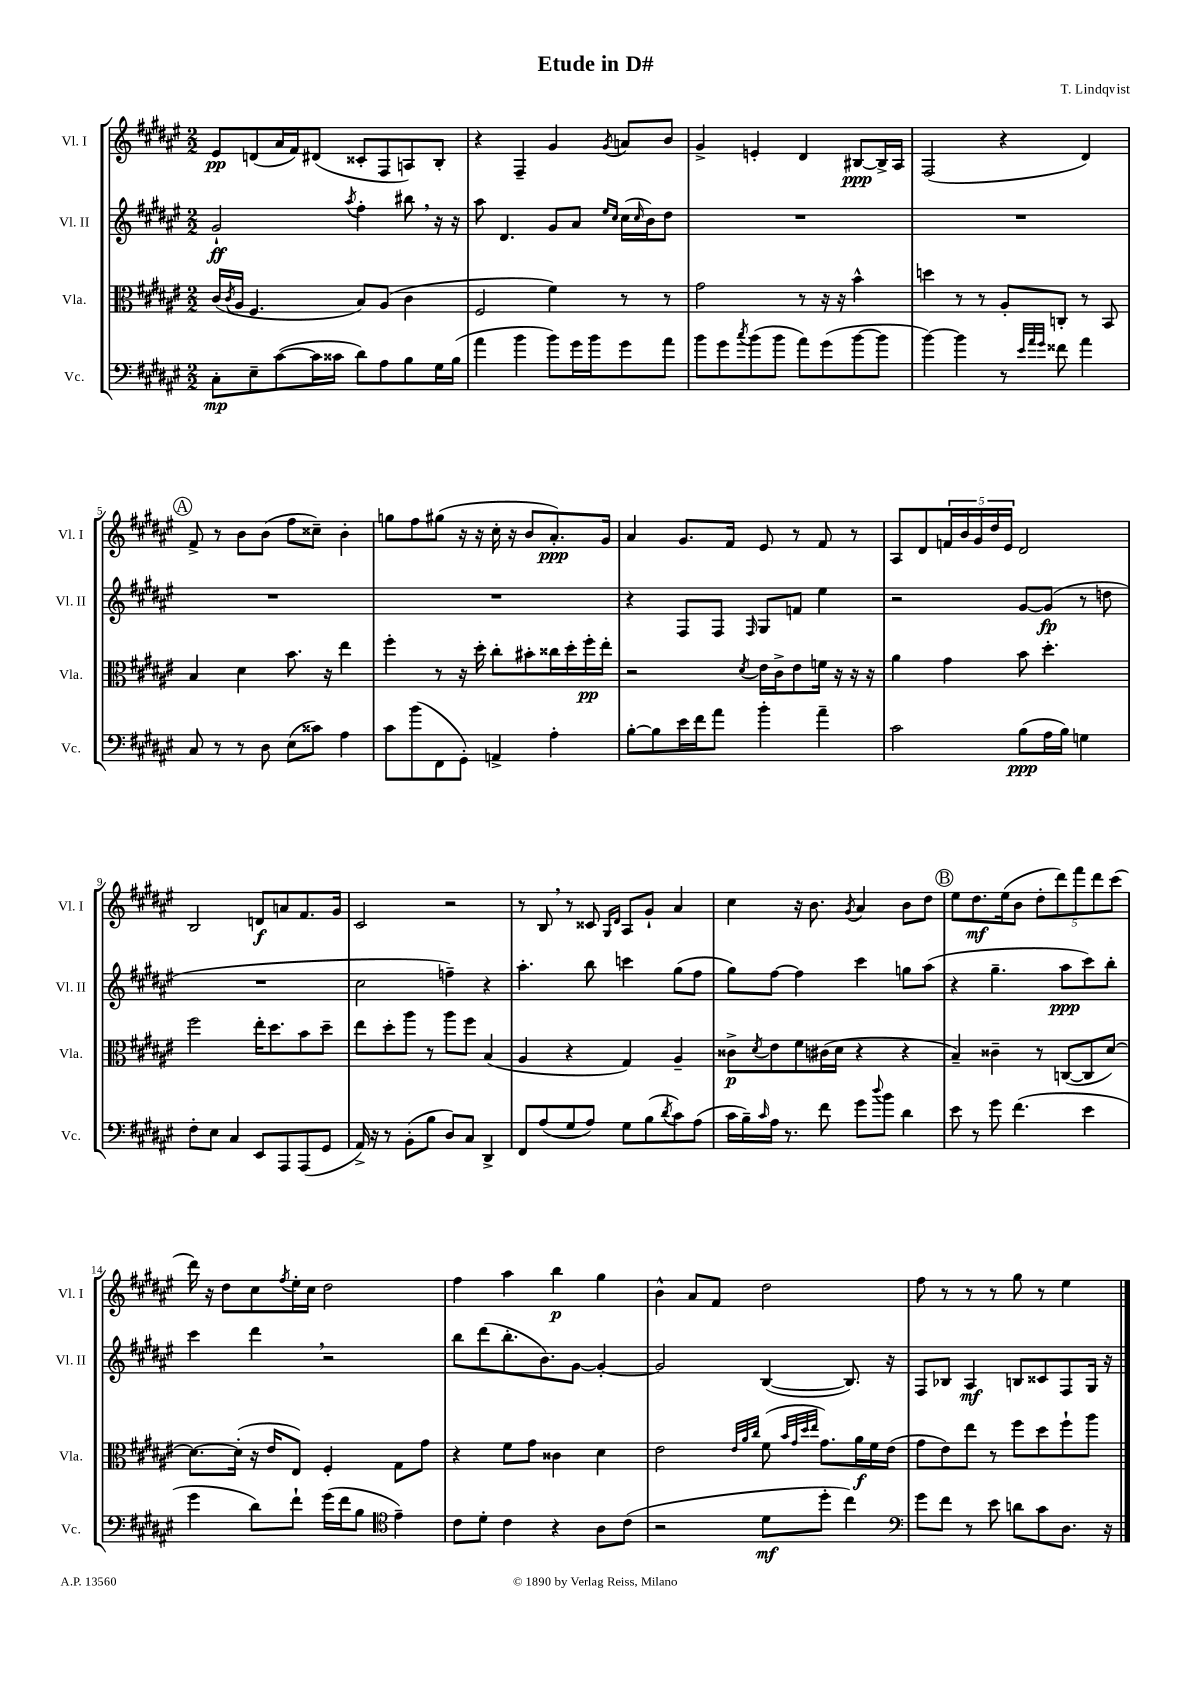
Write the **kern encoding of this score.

**kern	**kern	**kern	**kern
*staff4	*staff3	*staff2	*staff1
*clefF4	*clefC3	*clefG2	*clefG2
*k[f#c#g#d#a#e#]	*k[f#c#g#d#a#e#]	*k[f#c#g#d#a#e#]	*k[f#c#g#d#a#e#]
*M2/2	*M2/2	*M2/2	*M2/2
8C#'\L	(16c#/LL	2g#`/	8e#/L
.	8qc#/	.	.
.	16A#/JJ	.	.
8E#~\	4.F#/	.	(8d/
([8c#\	.	.	16a#/L
.	.	.	16f#/J)
16c#\]L	.	.	(8d#/J
16c##\JJ	.	.	.
.	.	8qaa#/	.
8d#\L)	8B/L)	4ff#'\	8c##'/L
8A#\	(8A#/J	.	8F#/
8B\	4c#\	8bb#\	8A/)
16G#\L	.	16r	8B'/J
(16B\JJ	.	16r	.
=	=	=	=
4a#\	2F#/	8aa#\	4r
.	.	4.d#/	.
4b\	.	.	4F#~/
8b\L)	4f#\)	8g#/L	4g#/
16g#\L	.	8a#/J	.
16b\J	.	.	.
.	.	16qqee#/LL	.
.	.	16qqcc#/JJ	8qg#/
8g#\	8r	(16cc#\LL	8a/L
.	.	16qqcc#/	.
.	.	16b\J)	.
8a#\J	8r	8dd#\J	8b/J
=	=	=	=
8b\L	2g#\	1r	4g#^/
8g#\	.	.	.
8qcc#/	.	.	.
(8b\	.	.	4e'/
8b\J	.	.	.
8a#\L)	8r	.	4d#/
(8g#\	16r	.	.
.	16r	.	.
[8b\	4b^^\	.	[8B#/L
8b\]J	.	.	16B#^/]L
.	.	.	16A#/JJ
=	=	=	=
[4b\)	4dd\	1r	(2F#/
4b\]	8r	.	.
.	8r	.	.
8r	8A#'/L	.	4r
32qqe#/LLL	.	.	.
32qqa#/	.	.	.
32qqg#/JJJ	.	.	.
8f##\	8C'/J	.	.
4a#\	8r	.	4d#/)
.	8BB/	.	.
=	=	=	=
8C#/	4B/	1r	8f#^/
8r	.	.	8r
8r	4d#\	.	8b\L
8D#\	.	.	(8b\J
(8E#\L	8.b\	.	8ff#\L
8c##\J)	.	.	8cc##~\J)
.	16r	.	.
4A#\	4ee#\	.	4b'\
=	=	=	=
8c#\L	4ff#'\	1r	8gg\L
(8b\	.	.	8ff#\
8FF#\	8r	.	(8gg#\J
8GG#'\J)	16r	.	16r
.	16dd#'\	.	16r
4AA^/	8cc#'\L	.	16cc#'\
.	.	.	16r
.	8b#'\	.	8b/L
4A#'\	16cc##\L	.	8.a#'/)
.	16dd#'\	.	.
.	16ff#'\	.	.
.	16ee#'\JJ	.	16g#/Jk
=	=	=	=
[8B'\L	2r	4r	4a#/
8B\]	.	.	.
16e#\L	.	8F#/L	8.g#/L
16f#\J	.	.	.
8a#\J	.	8F#/J	.
.	.	.	16f#/Jk
.	8qd#/	16qqF#/	.
4b'\	16e#\LL	8G#/L	8e#/
.	16c#^\J	.	.
.	8e#\	8f/J	8r
4a#~\	16f\Jk	4ee#\	8f#/
.	16r	.	.
.	16r	.	8r
.	16r	.	.
=	=	=	=
2c#\	4a#\	2r	8A#/L
.	.	.	8d#/
.	4g#\	.	20f/L
.	.	.	20b/
.	.	.	20g#/
.	.	.	20dd#/
.	.	.	20e#/JJ
(8B\L	8b\	[8g#/L	2d#/
16A#\L	4.dd#'\	(8g#/]J	.
16B\JJ)	.	.	.
4G\	.	8r	.
.	.	8dd\	.
=	=	=	=
8F#'\L	2ff#\	1r	2B/
8E#\J	.	.	.
4C#/	.	.	.
8EE#/L	16ee#'\LK	.	8d/L
.	8.dd#\	.	.
8AAA#/	.	.	8a/
(8AAA#/	8b\	.	8.f#/
8GG#/J	8dd#~\J	.	.
.	.	.	16g#/Jk
=	=	=	=
16AA#^/)	8ee#\L	2cc#\	2c#/
16r	.	.	.
8r	8dd#'\	.	.
(8BB'\L	8aa#\J	.	.
8B\J	8r	.	.
8D#/L)	8aa#\L	4ff~\)	2r
8C#/J	8ff#\J	.	.
4DD#^/	(4B/	4r	.
=	=	=	=
8FF#/L	4A#/	4.aa#'\	8r
(8A#/	.	.	8B/
8G#/	4r	.	8r
8A#/J)	.	8bb\	8c##/
.	.	.	16qqG#/LL
.	.	.	16qqd#/JJ
8G#\L	4G#/)	4ccc\	8A#/L
(8B\	.	.	8g#`/J
8qd#/	.	.	.
8c#\)	4A#~/	(8gg#\L	4a#/
(8A#\J	.	8ff#\J	.
=	=	=	=
16c#\LL	8c##^\L	8gg#\L)	4cc#\
16B~\)	.	.	.
16qqc#/	8qd#/	.	.
16A#\JJ	8e#\	[8ff#\J	.
8.r	.	.	.
.	8f#\	4ff#\]	16r
.	.	.	8.b\
8f#\	(16c#\L	.	.
.	16d#\JJ	.	.
.	.	.	8qg#/
8g#\L	4r	4ccc#\	4a#/
8qqdd#/	.	.	.
8b\J	.	.	.
4d#\	4r	8gg\L	8b\L
.	.	(8aa#\J	8dd#\J
=	=	=	=
8e#\	4B~/)	4r	8ee#\L
8r	.	.	8.dd#\
8g#\	4c##~\	4.gg#~\	.
.	.	.	(16ee#\k
(4.f#\	.	.	8b\J
.	8r	.	10dd#'\L
.	.	.	10ddd#\)
.	([8C/L	8aa#\L	.
.	.	.	10fff#\
4e#\	8C/]	8ccc#\)	.
.	.	.	10ddd#\
.	[8d#/J)	8bb'\J	.
.	.	.	(10ccc#\J
=	=	=	=
4g#\	8.d#\_L	4ccc#\	16ddd#\)
.	.	.	16r
.	.	.	8dd#\L
.	(16d#'\]Jk	.	.
8d#\L)	16r	4ddd#\	8cc#\
.	16e#/LK	.	.
.	.	.	8qff#/
8f#`\J	8E#/J)	.	16ee#'\L
.	.	.	16cc#\JJ
(16g#\LL	4F#'/	2r	2dd#\
16f#\J	.	.	.
8B\J	.	.	.
*clefC4	*	*	*
4e#~\)	8G#\L	.	.
.	8g#\J	.	.
=	=	=	=
8c#\L	4r	8bb\L	4ff#\
8d#'\J	.	(8ddd#\	.
4c#\	8f#\L	8.bb'\	4aa#\
.	8g#\J	.	.
.	.	8.b\)	.
4r	4c##\	.	4bb\
.	.	[8g#\J	.
8A#\L	4d#\	4g#'/_	4gg#\
(8c#\J	.	.	.
=	=	=	=
2r	2e#\	2g#/]	4b^^\
.	.	.	8a#/L
.	.	.	8f#/J
.	32qqe#/LLL	.	.
.	32qqa#/	.	.
.	32qqcc#/JJJ	.	.
8d#\L	(8f#\	([4B/	2dd#\
.	32qqb/LLL	.	.
.	32qqg#/	.	.
.	32qqdd#/	.	.
.	32qqee#/JJJ	.	.
8dd#'\J	8.g#\L)	.	.
4cc#\)	.	8.B/])	.
.	16a#\L	.	.
.	16f#\	.	.
.	(16e#\JJ	16r	.
=	=	=	=
*clefF4	*	*	*
8g#\L	8g#\L	8F#/L	8ff#\
8f#\J	8e#\)	8B-/J	8r
8r	8ee#\J	4A#/	8r
8e#\	8r	.	8r
8d\L	8ff#\L	8B/L	8gg#\
8c#\	8dd#\	8c##/	8r
8.D#\J	8ff#`\	8F#/	4ee#\
.	8aa#\J	16G#/Jk	.
16r	.	16r	.
==	==	==	==
*-	*-	*-	*-
